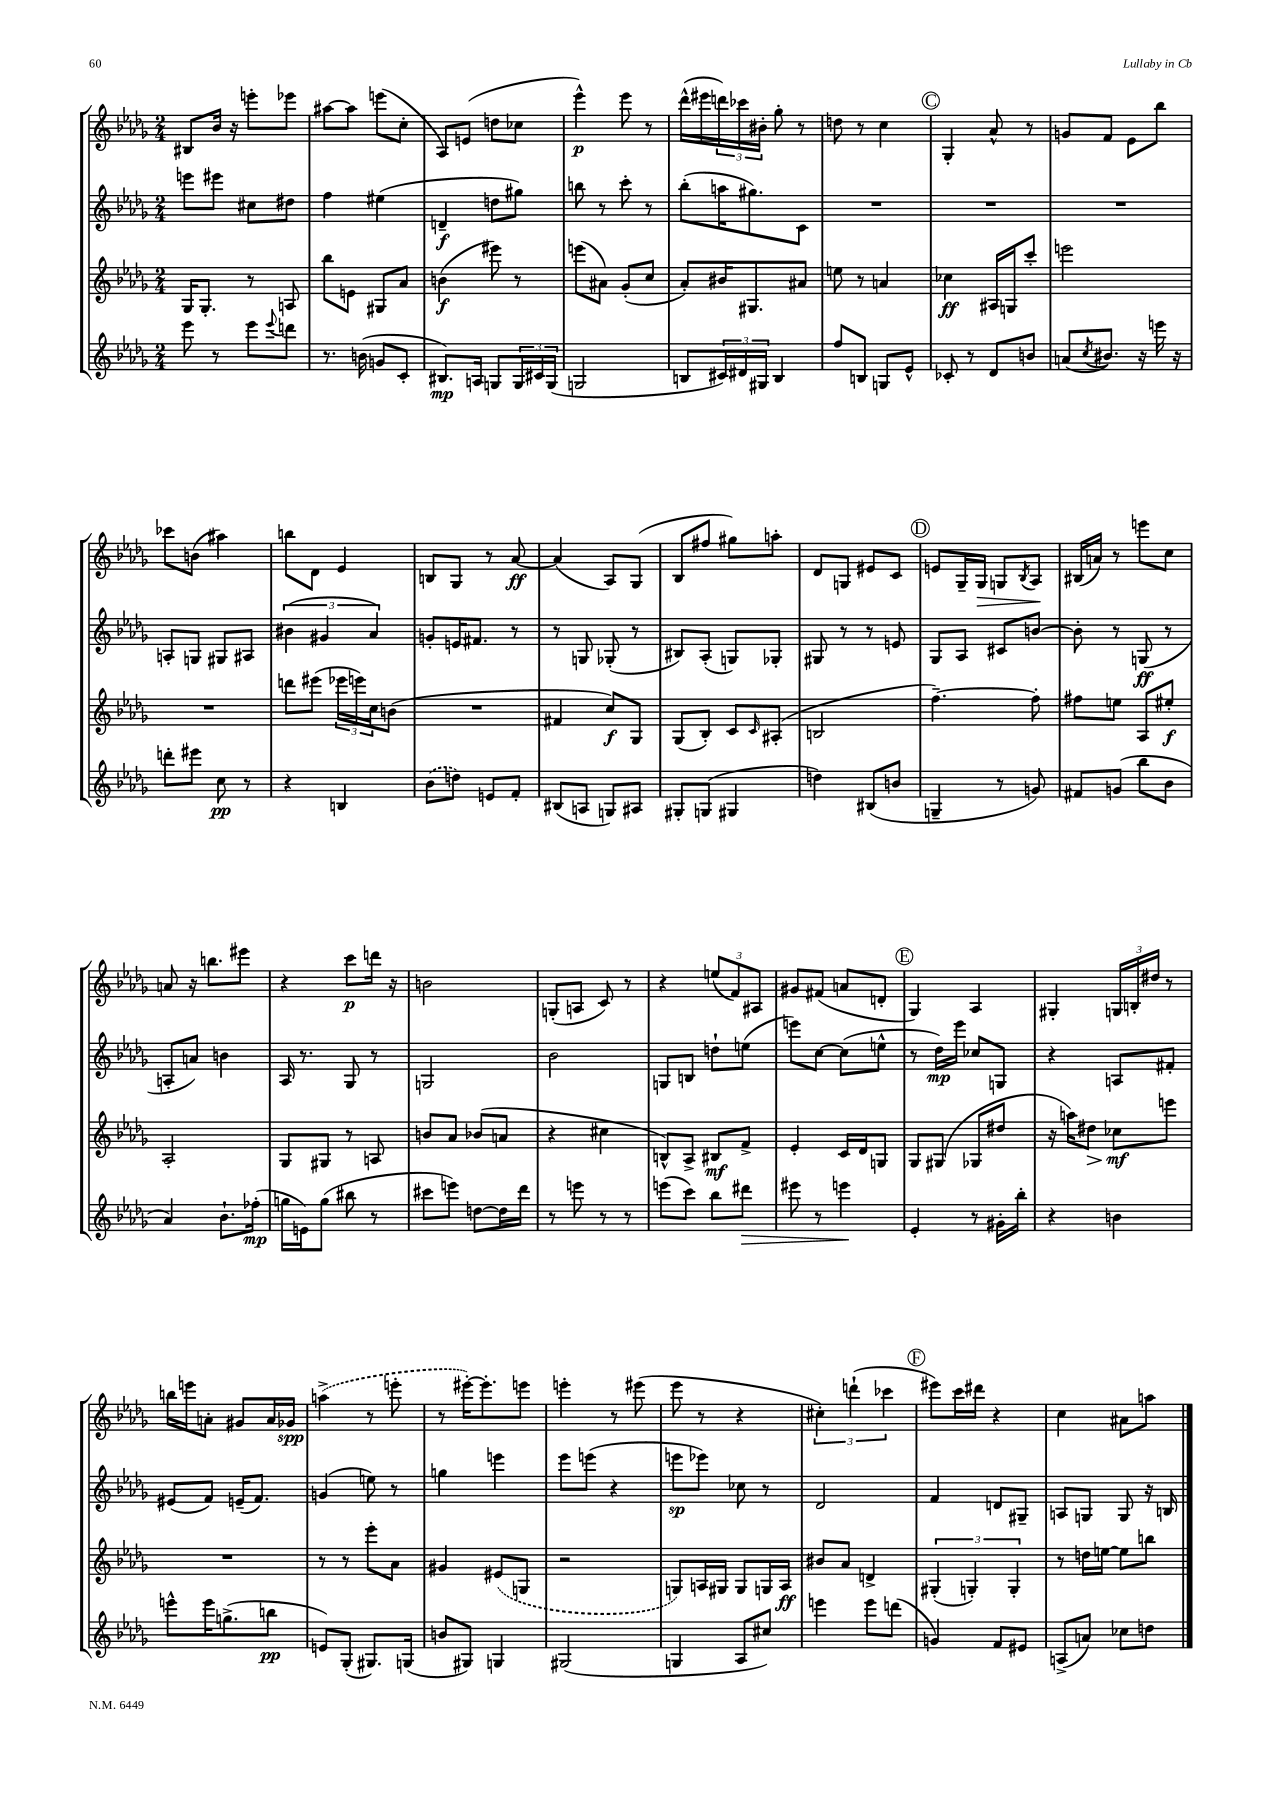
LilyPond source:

<<
\new StaffGroup <<
\new Staff = "s0" {
    \clef treble \key des \major \numericTimeSignature \time 2/4
    bis8 bes'16 r16 e'''8-. ees'''8 |
    ais''8~ ais''8 e'''8( c''8-. |
    aes8) e'8( d''8 ces''8 |
    ees'''4-^\p) ees'''8 r8 |
    des'''16-^( eis'''16 \tuplet 3/2 { d'''16) ces'''16 bis'16-. } ges''8-. r8 |
    d''8 r8 c''4 |
    \mark \markup { \circle "C" } ges4-. aes'8-^ r8 |
    g'8 f'8 ees'8 bes''8 |
    ces'''8 b'8( ais''4) |
    b''8 des'8 ees'4 |
    b8 ges8 r8 aes'8~\ff |
    aes'4( aes8) ges8( |
    bes8 fis''8 gis''8) a''8-. |
    des'8 g8 eis'8 c'8 |
    \mark \markup { \circle "D" } e'8 ges16-- ges16\> g8 \acciaccatura { bes8 } aes8\! |
    bis16( a'16) r8 e'''8 c''8 |
    a'8 r16 b''8. eis'''8 |
    r4 c'''8\p d'''16 r16 |
    b'2 |
    g8-.( a8 c'8) r8 |
    r4 \tuplet 3/2 { e''8( f'8) ais8 } |
    gis'8 fis'8( a'8 d'8-. |
    \mark \markup { \circle "E" } ges4) aes4 |
    gis4-. \tuplet 3/2 { g16 b16-. dis''16 } r8 |
    b''16 e'''16 a'8-. gis'8 a'16 ges'16\spp |
    \once \slurDashed a''4->( r8 e'''8-. |
    r8 eis'''16~-.) eis'''8.-. e'''8 |
    e'''4-. r8 eis'''8( |
    ees'''8 r8 r4 |
    \tuplet 3/2 { cis''4-.) d'''4-!( ces'''4 } |
    \mark \markup { \circle "F" } eis'''8) c'''16 dis'''16 r4 |
    c''4 ais'8 a''8 \bar "|." |
}
\new Staff = "s1" {
    \clef treble \key des \major \numericTimeSignature \time 2/4
    e'''8 eis'''8 cis''8 dis''8 |
    f''4 eis''4( |
    d'4--\f d''8 gis''8) |
    b''8 r8 c'''8-. r8 |
    bes''8-.( a''16 gis''8.) c'8 |
    R2 |
    \mark \markup { \circle "C" } R2 |
    R2 |
    a8-. g8 gis8 ais8 |
    \tuplet 3/2 { bis'4( gis'4 aes'4) } |
    g'8-. e'16 fis'8. r8 |
    r8 g8 ges8-.( r8 |
    bis8) aes8-.( g8) ges8-. |
    gis8 r8 r8 e'8 |
    \mark \markup { \circle "D" } ges8 aes8 cis'8 b'8~ |
    b'8-. r8 g8\ff( r8 |
    a8-. a'8) b'4 |
    aes16 r8. ges8 r8 |
    g2 |
    bes'2 |
    g8 b8 d''8-! e''8( |
    e'''8) c''8~ c''8( e''8-^ |
    \mark \markup { \circle "E" } r8 des''16\mp) ees'''16 ces''8 g8 |
    r4 a8 fis'8-. |
    eis'8( f'8) e'16--( f'8.) |
    g'4( e''8) r8 |
    g''4 e'''4 |
    ees'''8 e'''8( r4 |
    e'''8\sp ees'''8) ces''8 r8 |
    des'2 |
    \mark \markup { \circle "F" } f'4 d'8 gis8-- |
    a8 g8 g8 r16 b16 \bar "|." |
}
\new Staff = "s2" {
    \clef treble \key des \major \numericTimeSignature \time 2/4
    ges16 ges8.-. r8 a8 |
    bes''8 e'8 gis8 aes'8 |
    b'4\f( eis'''8) r8 |
    e'''8( ais'8) ges'8-.( c''8 |
    aes'8-.) bis'16 gis8. ais'8 |
    e''8 r8 a'4 |
    \mark \markup { \circle "C" } ces''4\ff ais16 g16 c'''8-. |
    e'''2 |
    R2 |
    d'''8 eis'''8( \tuplet 3/2 { ees'''16 e'''16) c''16 } b'8( |
    R2 |
    fis'4 c''8\f) ges8 |
    ges8( bes8-.) c'8 \grace { c'16 } ais8-.( |
    b2 |
    \mark \markup { \circle "D" } f''4.~--) f''8-. |
    fis''8 e''8 aes8 eis''8-.\f |
    aes2-. |
    ges8 gis8 r8 a8 |
    b'8 aes'8 bes'8( a'8 |
    r4 cis''4 |
    b8-^) aes8-> bis8\mf f'8-> |
    ees'4-. c'16 des'16 g8 |
    \mark \markup { \circle "E" } ges8 gis8( ges8 dis''8 |
    r16 a''16) dis''8\> ces''8\mf\! e'''8 |
    R2 |
    r8 r8 ees'''8-. aes'8 |
    gis'4 \once \slurDashed eis'8( g8 |
    r2 |
    g8) a16 gis16 gis8 g16 a16\ff |
    bis'8 aes'8 d'4-> |
    \mark \markup { \circle "F" } \tuplet 3/2 { gis4-.( g4-.) g4-. } |
    r8 d''16 e''16~ e''8 b''8 \bar "|." |
}
\new Staff = "s3" {
    \clef treble \key des \major \numericTimeSignature \time 2/4
    ees'''8 r8 ees'''8 \appoggiatura { ees'''8 } d'''8 |
    r8. b'16( g'8 c'8-. |
    bis8.\mp) a16 g8 \tuplet 3/2 { g16 cis'16 g16( } |
    g2 |
    b8 \tuplet 3/2 { cis'16) dis'16 gis16 } b4 |
    f''8 b8 g8 ees'8-^ |
    \mark \markup { \circle "C" } ces'8-. r8 des'8 b'8 |
    a'8( \acciaccatura { c''8 } bis'8.) r16 e'''16 r16 |
    d'''8-. eis'''8 c''8\pp r8 |
    r4 b4 |
    \once \slurDashed bes'8( d''8) e'8 f'8-. |
    bis8( a8 g8) ais8 |
    gis8-. g8( gis4 |
    d''4) bis8( b'8 |
    \mark \markup { \circle "D" } g4-- r8 g'8) |
    fis'8 g'8( bes''8 bes'8 |
    aes'4) bes'8.-! fes''16-.\mp( |
    g''16 e'16) g''8( bis''8 r8 |
    cis'''8 e'''8) d''8~ d''16 des'''16 |
    r8 e'''8 r8 r8 |
    e'''8( c'''8) bes''8 dis'''8\> |
    eis'''8 r8 e'''4\! |
    \mark \markup { \circle "E" } ees'4-. r8 gis'16-. bes''16-. |
    r4 b'4 |
    e'''8-^ e'''16 g''8.->( b''8\pp |
    e'8) ges8-.( gis8.) g16( |
    b'8 gis8) g4 |
    gis2( |
    g4 aes8 cis''8) |
    e'''4 e'''8 d'''8( |
    \mark \markup { \circle "F" } g'4) f'8 eis'8 |
    a8->( a'8) ces''8 d''8 \bar "|." |
}
>>
>>
\layout { \context { \Score \remove "Bar_number_engraver" } }
